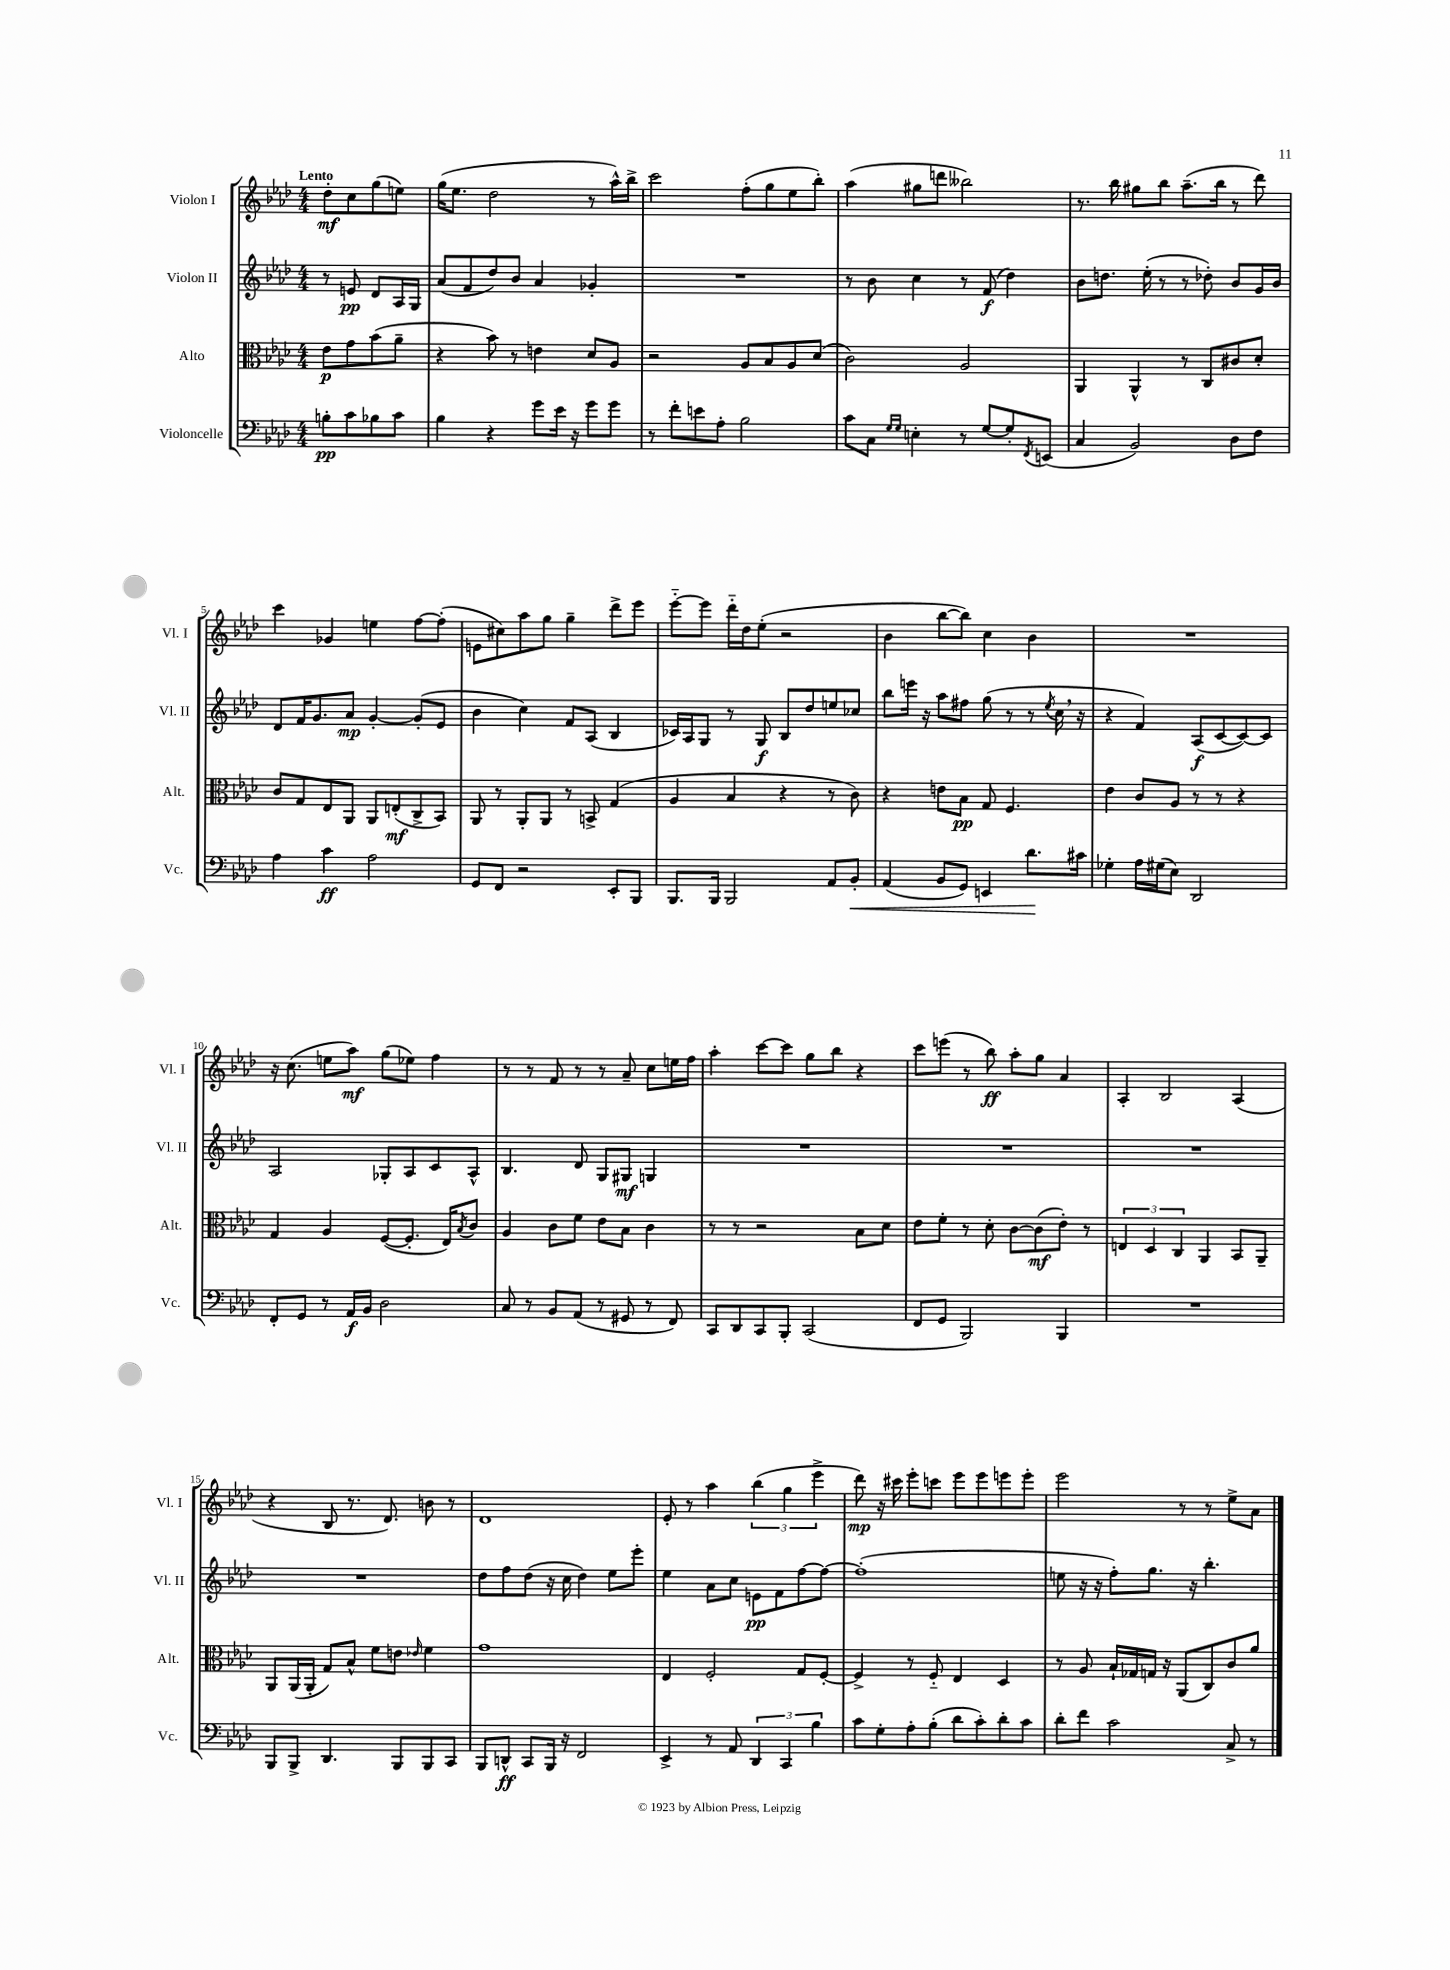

**kern	**dynam	**kern	**dynam	**kern	**dynam	**kern	**dynam
*part4	*part4	*part3	*part3	*part2	*part2	*part1	*part1
*staff4	*staff4	*staff3	*staff3	*staff2	*staff2	*staff1	*staff1
*I"Violoncelle	*	*I"Alto	*	*I"Violon II	*	*I"Violon I	*
*I'Vc.	*	*I'Alt.	*	*I'Vl. II	*	*I'Vl. I	*
*clefF4	*	*clefC3	*	*clefG2	*	*clefG2	*
*k[b-e-a-d-]	*	*k[b-e-a-d-]	*	*k[b-e-a-d-]	*	*k[b-e-a-d-]	*
*M4/4	*	*M4/4	*	*M4/4	*	*M4/4	*
=	=	=	=	=	=	=	=
!	!	!	!	!	!	!LO:TX:a:B:t=Lento	!
8Bn'\L	pp	8e-\L	p	8r	.	8dd-'\L	mf
8c\	.	8g\	.	8en/	pp	8cc\	.
8B-X\	.	(8b-\	.	8d-/L	.	(8gg\	.
8c\J	.	8a-~\J	.	16A-/L	.	8een\J)	.
.	.	.	.	16G/JJ	.	.	.
=1	=1	=1	=1	=1	=1	=1	=1
4B-\	.	4r	.	(8a-/L	.	(16gg\KL	.
.	.	.	.	.	.	8.ee-\J	.
.	.	.	.	8f/	.	.	.
4r	.	8b-\)	.	8dd-/)	.	2dd-\	.
.	.	8r	.	8b-/J	.	.	.
8g\L	.	4en\	.	4a-/	.	.	.
16e-\Jk	.	.	.	.	.	.	.
16r	.	.	.	.	.	.	.
8g\L	.	8d-/L	.	4g-X'/	.	8r	.
8g\J	.	8A-/J	.	.	.	16aa-^^\LL)	.
.	.	.	.	.	.	16bb-^\JJ	.
=2	=2	=2	=2	=2	=2	=2	=2
8r	.	2r	.	1r	.	2ccc\	.
8f'\L	.	.	.	.	.	.	.
8en\	.	.	.	.	.	.	.
8A-'\J	.	.	.	.	.	.	.
2B-\	.	8A-/L	.	.	.	(8ff'\L	.
.	.	8B-/	.	.	.	8gg\	.
.	.	8A-/	.	.	.	8ee-\	.
.	.	(8d-/J	.	.	.	8bb-'\J)	.
=3	=3	=3	=3	=3	=3	=3	=3
8c\L	.	2c\)	.	8r	.	(4aa-\	.
8C\J	.	.	.	8b-\	.	.	.
16qqG/LL	.	.	.	.	.	.	.
16qqG/JJ	.	.	.	.	.	.	.
4En'\	.	.	.	4cc\	.	8gg#X\L	.
.	.	.	.	.	.	8dddn\J	.
8r	.	2A-/	.	8r	.	2bb--X\)	.
[8G/L	.	.	.	(8f/	f	.	.
8G'/]	.	.	.	4dd-\)	.	.	.
8qFF/	.	.	.	.	.	.	.
(8EEn/J	.	.	.	.	.	.	.
=4	=4	=4	=4	=4	=4	=4	=4
4C/	.	4AA-/	.	8b-\L	.	8.r	.
.	.	.	.	8.ddn\J	.	.	.
.	.	.	.	.	.	16bb-\	.
2BB-/)	.	4AA-^^/	.	.	.	8gg#X\L	.
.	.	.	.	(16ee-'\	.	.	.
.	.	.	.	8r	.	8bb-\J	.
.	.	8r	.	8r	.	(8.aa-~\L	.
.	.	8C/L	.	8dd-X'\)	.	.	.
.	.	.	.	.	.	16bb-\Jk	.
8D-\L	.	8c#X/	.	8b-/L	.	8r	.
8F\J	.	8d-'/J	.	16g/L	.	8ddd-\)	.
.	.	.	.	16b-/JJ	.	.	.
!!LO:LB:g=z
=5	=5	=5	=5	=5	=5	=5	=5
4A-\	.	8c/L	.	8d-/L	.	4ccc\	.
.	.	8G/	.	16f/K	.	.	.
.	.	.	.	8.g/	.	.	.
4c\	ff	8E-/	.	.	.	4g-X/	.
.	.	8AA-/J	.	8a-/J	mp	.	.
2A-\	.	8AA-/L	.	[4g'/	.	4een\	.
.	.	(8En'/	mf	.	.	.	.
.	.	8C^/	.	(8g'/L]	.	[8ff\L	.
.	.	8BB-/J)	.	8e-/J	.	(8ff'\J]	.
=6	=6	=6	=6	=6	=6	=6	=6
8GG/L	.	8AA-/	.	4b-\	.	8en\L	.
8FF/J	.	8r	.	.	.	8cc#X\)	.
2r	.	8AA-'/L	.	4cc\)	.	8aa-\	.
.	.	8AA-/J	.	.	.	8gg\J	.
.	.	8r	.	8f/L	.	4gg~\	.
.	.	8BBn^/	.	(8A-/J	.	.	.
8EE-'/L	.	(4G/	.	4B-/	.	8ddd-^\L	.
8BBB-/J	.	.	.	.	.	8eee-\J	.
=7	=7	=7	=7	=7	=7	=7	=7
8.BBB-/L	.	4A-/	.	16c-X/LL)	.	[8eee-\L	.
.	.	.	.	16A-/J	.	.	.
.	.	.	.	8G/J	.	8eee-\J]	.
16BBB-/Jk	.	.	.	.	.	.	.
2BBB-/	.	4B-/	.	8r	.	16ddd-\LL	.
.	.	.	.	.	.	16dd-\J	.
.	.	.	.	8G/	f	(8ee-'\J	.
.	.	4r	.	8B-/L	.	2r	.
.	.	.	.	8dd-/	.	.	.
8AA-/L	.	8r	.	8een/	.	.	.
!	!LO:HP:b	!	!	!	!	!	!
8BB-'/J	<	8c\)	.	8cc-X/J	.	.	.
=8	=8	=8	=8	=8	=8	=8	=8
(4AA-/	.	4r	.	8bb-\L	.	4b-\	.
.	.	.	.	16eeen\Jk	.	.	.
.	.	.	.	16r	.	.	.
8BB-/L	.	8en\L	.	8aa-\L	.	[8bb-\L	.
8GG/J)	.	8B-\J	pp	8ff#X\J	.	8bb-\J])	.
4EEn/	.	8G/	.	(8gg\	.	4cc\	.
.	.	4.F/	.	8r	.	.	.
8.d-\L	.	.	.	8r	.	4b-\	.
.	.	.	.	8qee-/	.	.	.
.	.	.	.	16cc,\	.	.	.
16c#X\Jk	[	.	.	16r	.	.	.
=9	=9	=9	=9	=9	=9	=9	=9
4G-X'\	.	4e-\	.	4r	.	1r	.
16A-\LL	.	8c/L	.	4f/)	.	.	.
(16G#X\J	.	.	.	.	.	.	.
8E-\J)	.	8A-/J	.	.	.	.	.
2DD-/	.	8r	.	(8A-/L	f	.	.
.	.	8r	.	[8c/	.	.	.
.	.	4r	.	8c/_)	.	.	.
.	.	.	.	8c/J]	.	.	.
!!LO:LB:g=z
=10	=10	=10	=10	=10	=10	=10	=10
8FF'/L	.	4G/	.	2A-/	.	16r	.
.	.	.	.	.	.	(8.cc\	.
8GG/J	.	.	.	.	.	.	.
8r	.	4A-/	.	.	.	8een\L	.
16AA-/LL	f	.	.	.	.	8aa-\J)	mf
16BB-/JJ	.	.	.	.	.	.	.
2D-\	.	([8F/L	.	8G-X'/L	.	(8gg\L	.
.	.	8.F'/J]	.	8A-/	.	8ee-X\J)	.
.	.	.	.	8c/	.	4ff\	.
.	.	16E-/KL)	.	.	.	.	.
.	.	8qB-/	.	.	.	.	.
.	.	8c/J	.	8A-^^/J	.	.	.
=11	=11	=11	=11	=11	=11	=11	=11
8C/	.	4A-/	.	4.B-/	.	8r	.
8r	.	.	.	.	.	8r	.
8BB-/L	.	8c\L	.	.	.	8f/	.
(8AA-/J	.	8f\J	.	8d-/	.	8r	.
8r	.	8e-\L	.	8G/L	.	8r	.
8GG#X/	.	8B-\J	.	8G#X/J	mf	8a-~/	.
8r	.	4c\	.	4Gn/	.	8cc\L	.
8FF/)	.	.	.	.	.	16een\L	.
.	.	.	.	.	.	16ff\JJ	.
=12	=12	=12	=12	=12	=12	=12	=12
8CC/L	.	8r	.	1r	.	4aa-'\	.
8DD-/	.	8r	.	.	.	.	.
8CC/	.	2r	.	.	.	[8ccc\L	.
8BBB-'/J	.	.	.	.	.	8ccc\J]	.
(2CC/	.	.	.	.	.	8gg\L	.
.	.	.	.	.	.	8bb-\J	.
.	.	8B-\L	.	.	.	4r	.
.	.	8d-\J	.	.	.	.	.
=13	=13	=13	=13	=13	=13	=13	=13
8FF/L	.	8e-\L	.	1r	.	8ccc\L	.
8GG/J	.	8f'\J	.	.	.	(8eeen\J	.
2BBB-/)	.	8r	.	.	.	8r	.
.	.	8d-'\	.	.	.	8bb-\)	ff
.	.	[8c\L	.	.	.	8aa-'\L	.
.	.	(8c\]	mf	.	.	8gg\J	.
4BBB-/	.	8e-'\J)	.	.	.	4a-/	.
.	.	8r	.	.	.	.	.
=14	=14	=14	=14	=14	=14	=14	=14
1r	.	6En/	.	1r	.	4A-'/	.
.	.	6D-/	.	.	.	.	.
.	.	.	.	.	.	2B-/	.
.	.	6C/	.	.	.	.	.
.	.	4AA-/	.	.	.	.	.
.	.	8BB-/L	.	.	.	(4A-/	.
.	.	8AA-~/J	.	.	.	.	.
!!LO:LB:g=z
=15	=15	=15	=15	=15	=15	=15	=15
8BBB-/L	.	8AA-/L	.	1r	.	4r	.
8BBB-^/J	.	(16AA-/L	.	.	.	.	.
.	.	16AA-'/JJ	.	.	.	.	.
4.DD-/	.	8G/L)	.	.	.	8B-/	.
.	.	8B-^^/J	.	.	.	8.r	.
.	.	8f\L	.	.	.	.	.
.	.	.	.	.	.	8.d-/)	.
8BBB-/L	.	8en\J	.	.	.	.	.
.	.	16qqe-X/	.	.	.	.	.
8BBB-/	.	4f\	.	.	.	8bn\	.
8CC/J	.	.	.	.	.	8r	.
=16	=16	=16	=16	=16	=16	=16	=16
8BBB-/L	.	1g	.	8dd-\L	.	1d-	.
8DDn^^/J	ff	.	.	8ff\	.	.	.
8CC/L	.	.	.	(8dd-\J	.	.	.
16BBB-/Jk	.	.	.	16r	.	.	.
16r	.	.	.	16cc\	.	.	.
2FF/	.	.	.	4dd-\)	.	.	.
.	.	.	.	8ee-\L	.	.	.
.	.	.	.	8eee-'\J	.	.	.
=17	=17	=17	=17	=17	=17	=17	=17
4EE-^/	.	4E-/	.	4ee-\	.	8e-'/	.
.	.	.	.	.	.	8r	.
8r	.	2F'/	.	8a-\L	.	4aa-\	.
8AA-/	.	.	.	8cc\J	.	.	.
6DD-/	.	.	.	8en\L	pp	(6bb-\	.
.	.	.	.	8f\	.	.	.
6CC/	.	.	.	.	.	6gg\	.
.	.	8G/L	.	[8ff\	.	.	.
6B-\	.	.	.	.	.	6eee-^\	.
.	.	[8F'/J	.	8ff\J_	.	.	.
=18	=18	=18	=18	=18	=18	=18	=18
8c\L	.	4F^/]	.	(1ff']	.	8ddd-\)	mp
8G'\	.	.	.	.	.	16r	.
.	.	.	.	.	.	16ccc#X\	.
8A-'\	.	8r	.	.	.	8eee-'\L	.
(8B-'\J	.	8F/	.	.	.	8cccn\J	.
8d-\L	.	4E-/	.	.	.	8eee-\L	.
8c'\)	.	.	.	.	.	8eee-\	.
8d-'\	.	4D-/	.	.	.	8eeen\	.
8c\J	.	.	.	.	.	8eee'\J	.
=19	=19	=19	=19	=19	=19	=19	=19
8d-'\L	.	8r	.	8een\	.	2eee-\	.
8f\J	.	8A-/	.	16r	.	.	.
.	.	.	.	16r	.	.	.
2c\	.	16B-`/LL	.	8ff'\L)	.	.	.
.	.	16G-X/	.	.	.	.	.
.	.	16Gn/JJ	.	8.gg\J	.	.	.
.	.	16r	.	.	.	.	.
.	.	(8AA-/L	.	.	.	8r	.
.	.	.	.	16r	.	.	.
.	.	8C/)	.	4.bb-'\	.	8r	.
8C^/	.	8c/	.	.	.	8ee-^\L	.
8r	.	8a-/J	.	.	.	8a-\J	.
==	==	==	==	==	==	==	==
*-	*-	*-	*-	*-	*-	*-	*-
